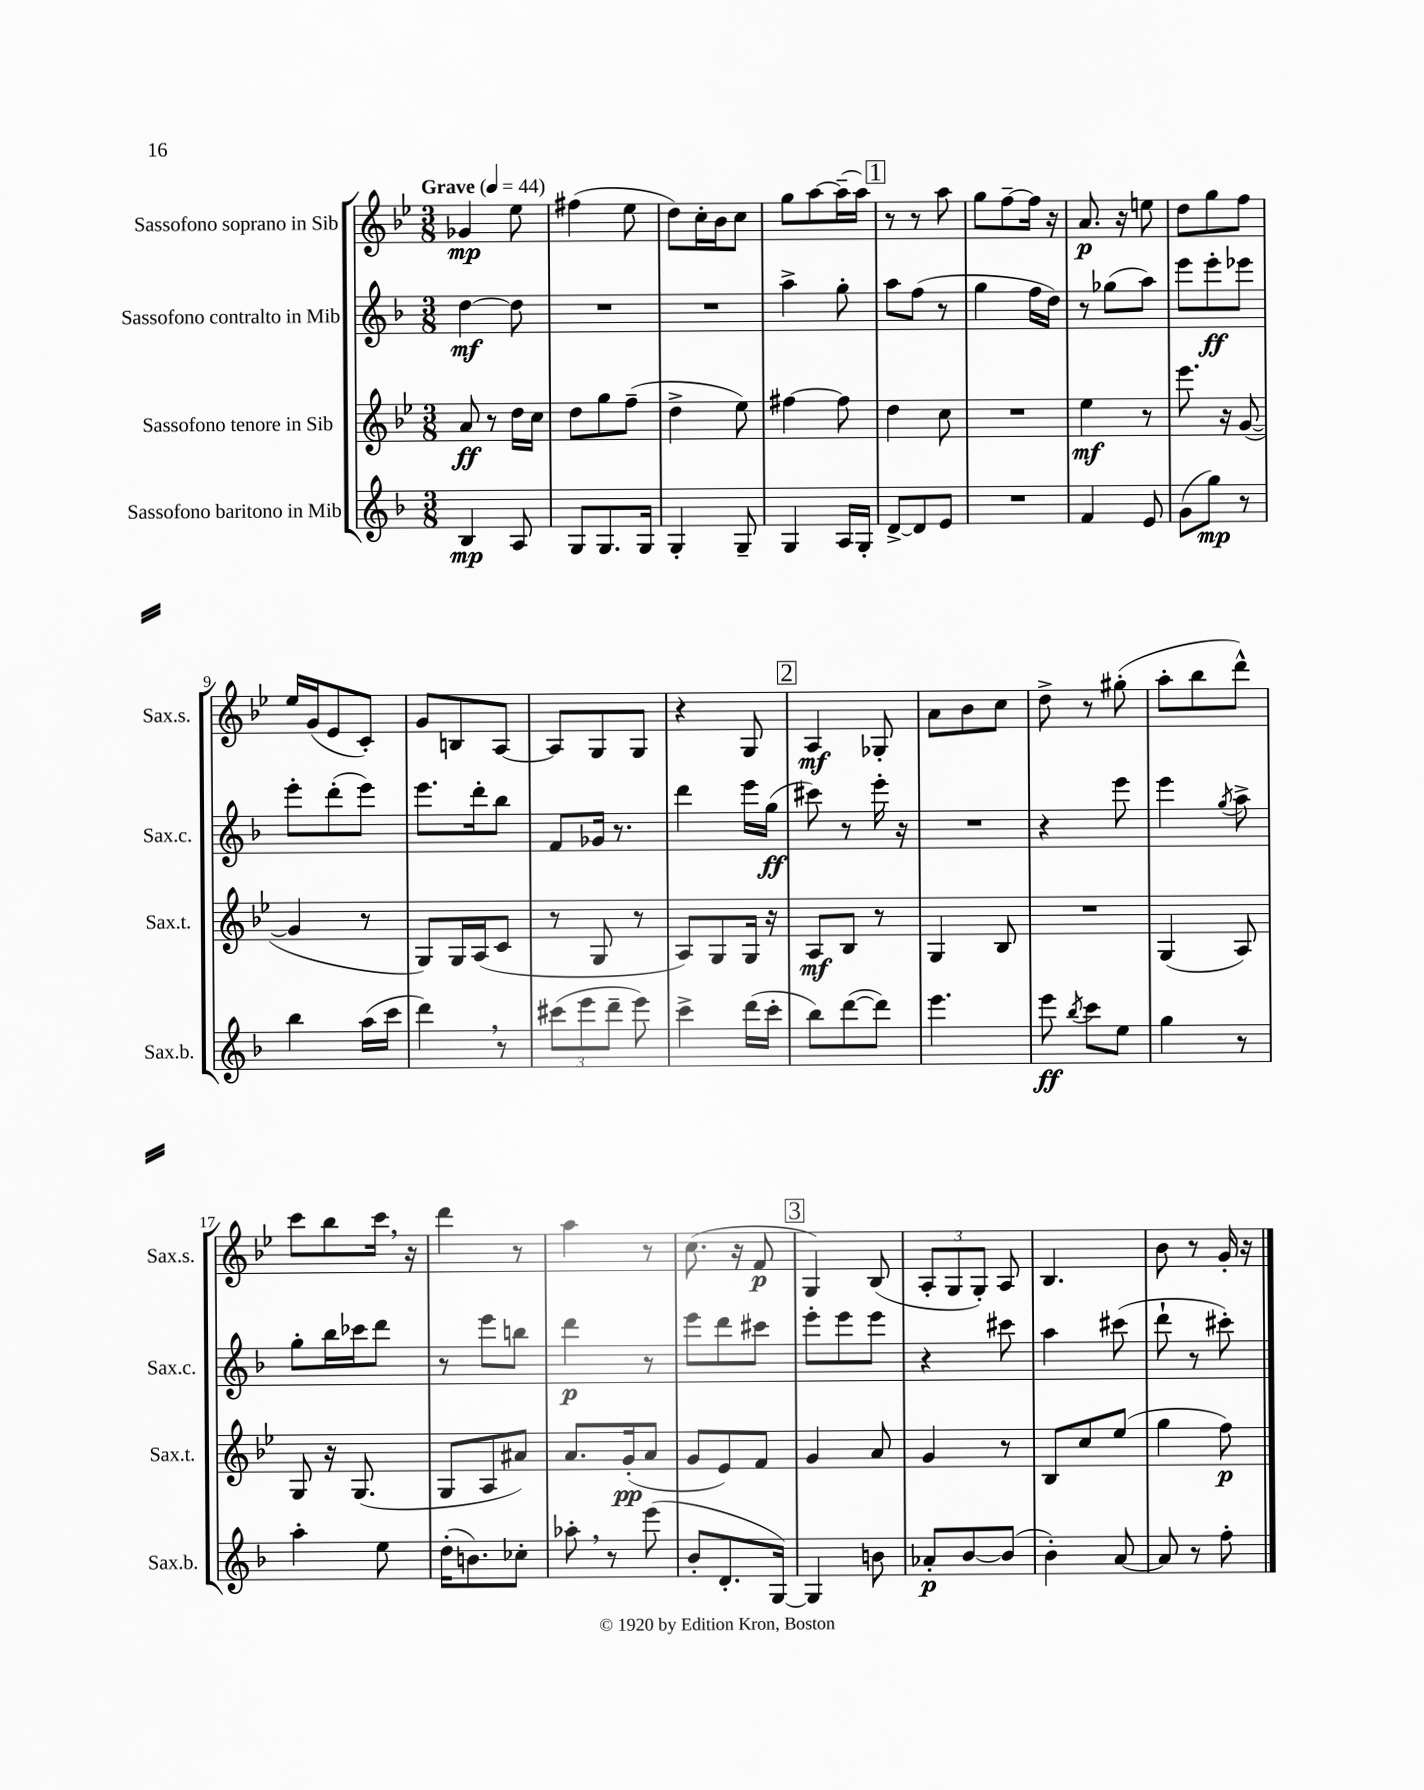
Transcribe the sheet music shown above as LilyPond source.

<<
\new StaffGroup <<
\new Staff = "s0" \with { instrumentName = "Sassofono soprano in Sib" shortInstrumentName = "Sax.s." } {
    \clef treble \key bes \major \numericTimeSignature \time 3/8 \tempo "Grave" 4 = 44
    \autoBeamOff ges'4\mp ees''8 |
    fis''4( ees''8 |
    d''8[) c''16-. bes'16 c''8] |
    g''8[ a''8~ a''16--( a''16]) |
    \mark \markup { \box "1" } r8 r8 a''8 |
    g''8[ f''8~-- f''16] r16 |
    a'8.\p r16 e''8 |
    d''8[ g''8 f''8] |
    ees''16[ g'16( ees'8 c'8]-.) |
    g'8[ b8 a8]~ |
    a8[ g8 g8] |
    r4 g8 |
    \mark \markup { \box "2" } a4\mf ges8-. |
    a'8[ bes'8 c''8] |
    d''8-> r8 gis''8-.( |
    a''8[-. bes''8 d'''8]-^) |
    c'''8[ bes''8 c'''16] \breathe r16 |
    d'''4 r8 |
    a''4 r8 |
    c''8.( r16 f'8\p |
    \mark \markup { \box "3" } g4) bes8( |
    \tuplet 3/2 { a8[-. g8 g8]-.) } a8 |
    bes4. |
    bes'8 r8 g'16-. r16 \bar "|." |
}
\new Staff = "s1" \with { instrumentName = "Sassofono contralto in Mib" shortInstrumentName = "Sax.c." } {
    \clef treble \key f \major \numericTimeSignature \time 3/8
    \autoBeamOff d''4~\mf d''8 |
    R4. |
    R4. |
    a''4-> g''8-. |
    \mark \markup { \box "1" } a''8[ f''8]( r8 |
    g''4 f''16[ d''16]) |
    r8 ges''8[( a''8]) |
    e'''8[ e'''8-.\ff ees'''8] |
    e'''8[-. d'''8-.( e'''8]) |
    e'''8.[ d'''16-. bes''8] |
    f'8[ ges'16] r8. |
    d'''4 e'''16[ g''16]\ff( |
    \mark \markup { \box "2" } cis'''8) r8 e'''16-. r16 |
    R4. |
    r4 e'''8 |
    e'''4 \acciaccatura { g''8 } a''8-> |
    g''8[-. bes''16 ces'''16 d'''8] |
    r8 e'''8[ b''8] |
    d'''4\p r8 |
    e'''8[ d'''8 cis'''8] |
    \mark \markup { \box "3" } e'''8[-. e'''8 e'''8] |
    r4 cis'''8 |
    a''4 cis'''8( |
    d'''8-! r8 cis'''8-.) \bar "|." |
}
\new Staff = "s2" \with { instrumentName = "Sassofono tenore in Sib" shortInstrumentName = "Sax.t." } {
    \clef treble \key bes \major \numericTimeSignature \time 3/8
    \autoBeamOff a'8\ff r8 d''16[ c''16] |
    d''8[ g''8 f''8]--( |
    d''4-> ees''8) |
    fis''4~ fis''8 |
    \mark \markup { \box "1" } d''4 c''8 |
    R4. |
    ees''4\mf r8 |
    ees'''8. r16 g'8~( |
    g'4 r8 |
    g8[) g16 a16( c'8] |
    r8 g8 r8 |
    a8[) g8 g16] r16 |
    \mark \markup { \box "2" } a8[\mf bes8] r8 |
    g4 bes8 |
    R4. |
    g4( a8) |
    g8 r16 g8.( |
    g8[ a8 ais'8]) |
    a'8.[ g'16-.\pp( a'8] |
    g'8[ ees'8) f'8] |
    \mark \markup { \box "3" } g'4 a'8 |
    g'4 r8 |
    bes8[ c''8 ees''8]( |
    g''4 f''8\p) \bar "|." |
}
\new Staff = "s3" \with { instrumentName = "Sassofono baritono in Mib" shortInstrumentName = "Sax.b." } {
    \clef treble \key f \major \numericTimeSignature \time 3/8
    \autoBeamOff bes4\mp a8 |
    g8[ g8. g16] |
    g4-. g8-- |
    g4 a16[ g16]-. |
    \mark \markup { \box "1" } d'8[~-> d'8 e'8] |
    R4. |
    f'4 e'8 |
    g'8[( g''8]\mp) r8 |
    bes''4 a''16[( c'''16] |
    d'''4) \breathe r8 |
    \tuplet 3/2 { cis'''8[( e'''8 d'''8]-- } e'''8) |
    c'''4-> d'''16[( c'''16]-. |
    \mark \markup { \box "2" } bes''8[) d'''8~( d'''8]) |
    e'''4. |
    e'''8\ff \acciaccatura { bes''8 } c'''8[ e''8] |
    g''4 r8 |
    a''4-. e''8 |
    d''16[-.( b'8.) ces''8]-. |
    aes''8-. \breathe r8 e'''8( |
    bes'8[-. d'8.-. g16]~) |
    \mark \markup { \box "3" } g4 b'8 |
    aes'8[-.\p bes'8~ bes'8]( |
    bes'4-.) a'8~ |
    a'8 r8 f''8-. \bar "|." |
}
>>
>>
